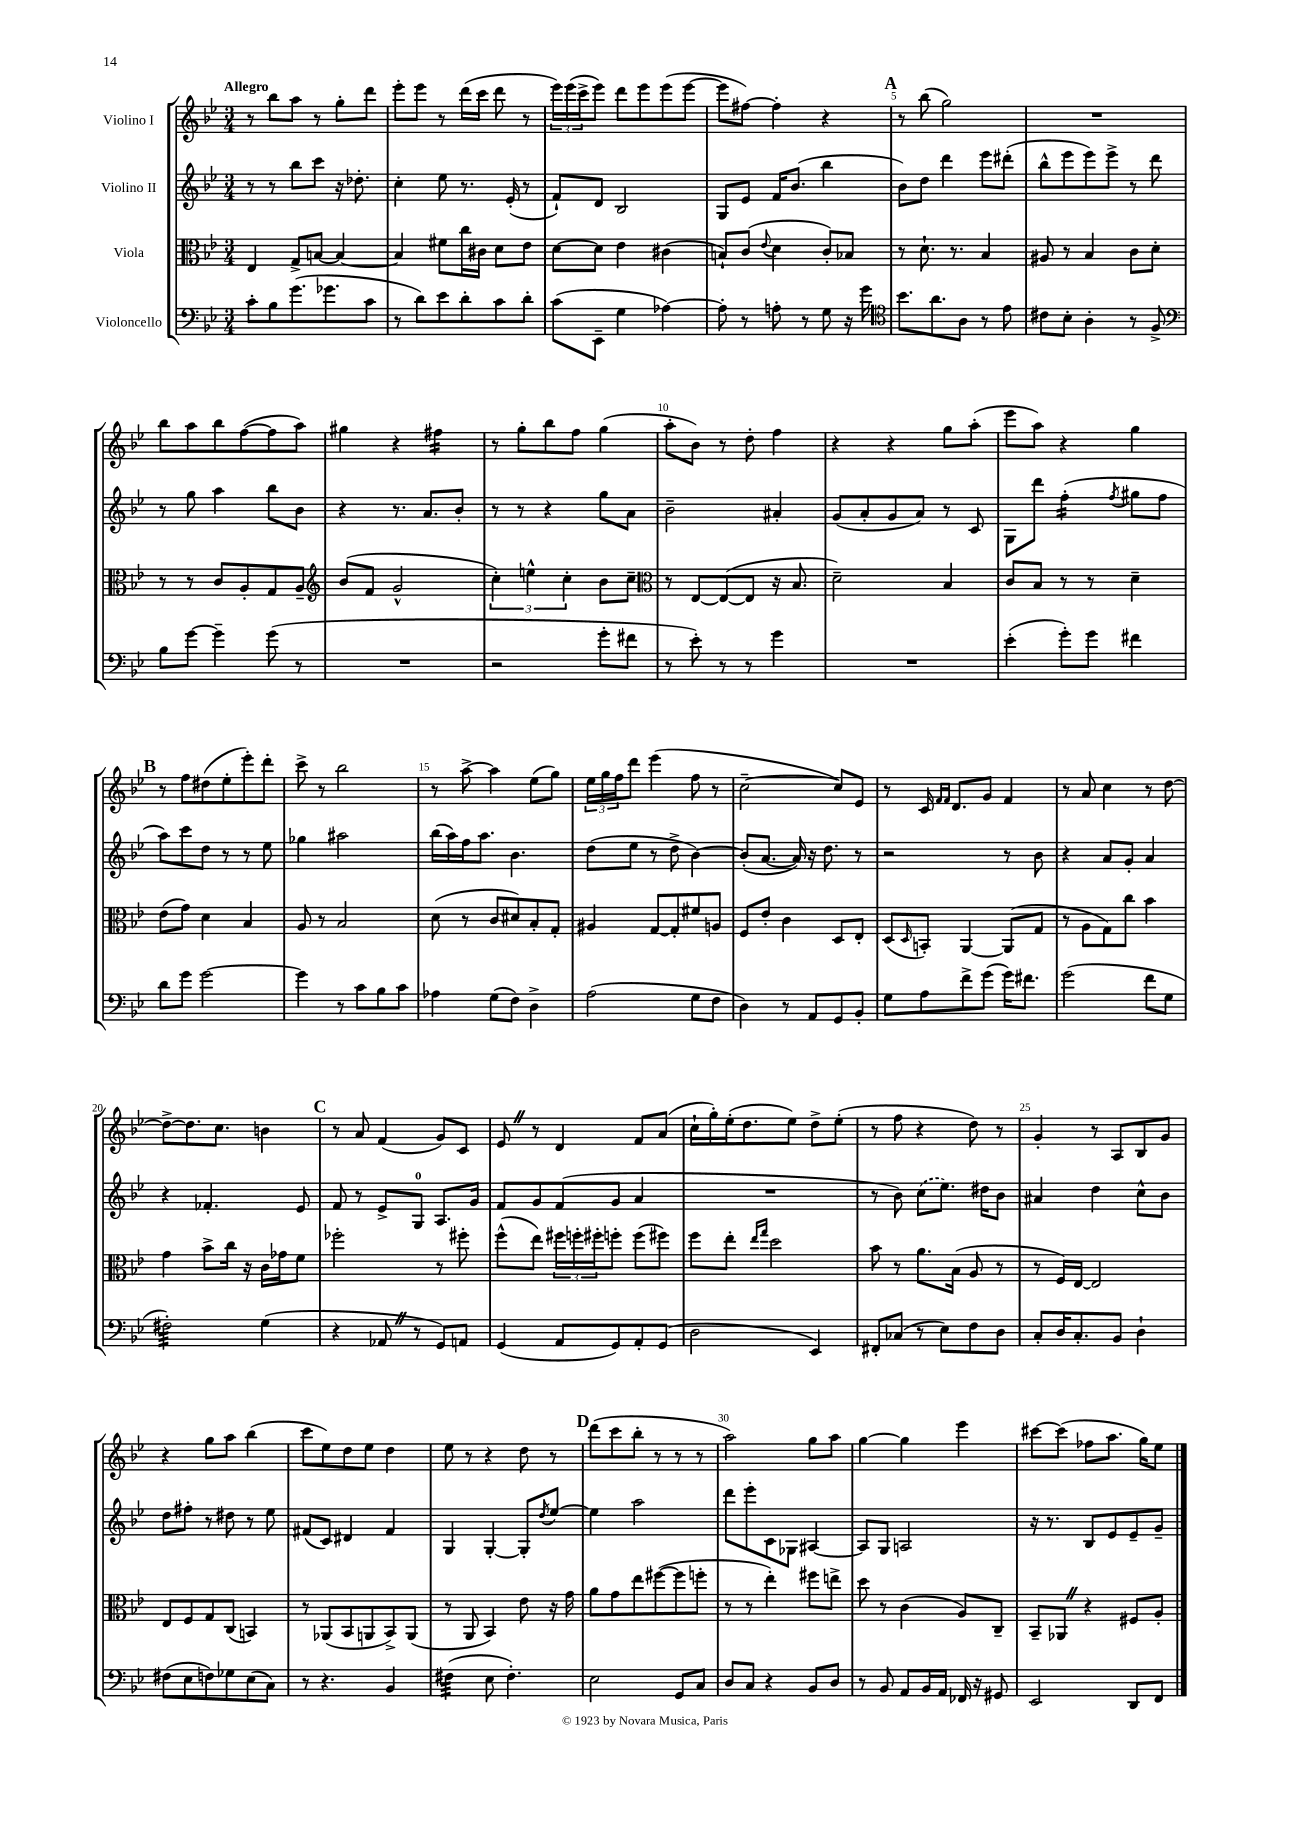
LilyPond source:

<<
\new StaffGroup <<
\new Staff = "s0" \with { instrumentName = "Violino I" } {
    \clef treble \key bes \major \numericTimeSignature \time 3/4 \tempo "Allegro"
    r8 bes''8 a''8 r8 g''8-. d'''8 |
    ees'''8-. ees'''8 r8 d'''16( c'''16 d'''8 r8 |
    \tuplet 3/2 { ees'''16) ees'''16( c'''16-> } ees'''8) d'''8 ees'''8 ees'''8( ees'''8~ |
    ees'''8 fis''8~) fis''4-. r4 |
    \mark \markup { \bold "A" } r8 bes''8( g''2) |
    R2. |
    bes''8 a''8 bes''8 f''8~( f''8 a''8) |
    gis''4 r4 fis''4:16 |
    r8 g''8-. bes''8 f''8 g''4( |
    a''8-. bes'8) r8 d''8-. f''4 |
    r4 r4 g''8 a''8-.( |
    ees'''8 a''8) r4 g''4 |
    \mark \markup { \bold "B" } r8 f''8 dis''8( ees''8-. ees'''8-.) d'''8-. |
    c'''8-> r8 bes''2 |
    r8 a''8~-> a''4 ees''8( g''8) |
    \tuplet 3/2 { ees''16 g''16 f''16 } d'''8 ees'''4( f''8 r8 |
    c''2~-- c''8) ees'8 |
    r8 c'16 \grace { f'16 f'16 } d'8. g'8 f'4 |
    r8 a'8 c''4 r8 d''8~ |
    d''8~-> d''8. c''8. b'4 |
    \mark \markup { \bold "C" } r8 a'8 f'4( g'8) c'8 |
    ees'8 \once \override BreathingSign.text = \markup { \musicglyph "scripts.caesura.straight" } \breathe r8 d'4 f'8 a'8( |
    c''16-! g''16-.) ees''16-.( d''8. ees''8) d''8-> ees''8-.( |
    r8 f''8 r4 d''8) r8 |
    g'4-. r8 a8 bes8 g'8 |
    r4 g''8 a''8 bes''4( |
    c'''8 ees''8) d''8 ees''8 d''4 |
    ees''8 r8 r4 d''8 r8 |
    \mark \markup { \bold "D" } d'''8( c'''8 bes''8-. r8 r8 r8 |
    a''2) g''8 a''8 |
    g''4~ g''4 ees'''4 |
    cis'''8~ cis'''8( fes''8 a''8. g''16) ees''8 \bar "|." |
}
\new Staff = "s1" \with { instrumentName = "Violino II" } {
    \clef treble \key bes \major \numericTimeSignature \time 3/4
    r8 r8 bes''8 c'''8 r16 des''8.-. |
    c''4-. ees''8 r8. ees'16-.( r8 |
    f'8-!) d'8 bes2 |
    g8 ees'8 f'16 bes'8.( bes''4 |
    \mark \markup { \bold "A" } bes'8) d''8 d'''4 ees'''8 dis'''8-.( |
    bes''8-^ ees'''8 ees'''8) ees'''8-> r8 d'''8 |
    r8 g''8 a''4 bes''8 bes'8 |
    r4 r8. a'8. bes'8-. |
    r8 r8 r4 g''8 a'8 |
    bes'2-- ais'4-. |
    g'8( a'8-. g'8 a'8) r8 c'8 |
    g8 d'''8 f''4:16-.( \acciaccatura { f''8 } gis''8 f''8 |
    \mark \markup { \bold "B" } a''8) c'''8 d''8 r8 r8 ees''8 |
    ges''4 ais''2 |
    bes''16( a''16) f''16 a''8. bes'4. |
    d''8( ees''8 r8 d''8-> bes'4~) |
    bes'8-.( a'8.~ a'16) r16 d''8. r8 |
    r2 r8 bes'8 |
    r4 a'8 g'8-. a'4 |
    r4 fes'4.-. ees'8 |
    \mark \markup { \bold "C" } f'8 r8 ees'8-> g8-0 a8. g'16 |
    f'8 g'8 f'8( g'8 a'4 |
    R2. |
    r8 bes'8) \once \slurDashed c''8( ees''8.) dis''16 bes'8 |
    ais'4 d''4 c''8-^ bes'8 |
    d''8 fis''8-. r8 dis''8 r8 ees''8 |
    fis'8( c'8) dis'4 fis'4 |
    g4 g4~-. g8-. \acciaccatura { d''8 } ees''8~ |
    \mark \markup { \bold "D" } ees''4 a''2 |
    d'''8 ees'''8-. c'8 ges8 ais4~ |
    ais8 g8 a2 |
    r16 r8. bes8 ees'8 ees'8-- g'8-- \bar "|." |
}
\new Staff = "s2" \with { instrumentName = "Viola" } {
    \clef alto \key bes \major \numericTimeSignature \time 3/4
    ees4 g8-> b8~ b4~ |
    b4 fis'8 c''16 cis'16 d'8 ees'8 |
    d'8~ d'8 ees'4 cis'4( |
    b8-!) c'8( \appoggiatura { ees'8 } d'4 c'8-.) bes8 |
    \mark \markup { \bold "A" } r8 d'8.-! r8. bes4 |
    ais8 r8 bes4 c'8 d'8-. |
    r8 r8 c'8 a8-. g8 a8-- |
    \clef treble bes'8( f'8 g'2-^ |
    \tuplet 3/2 { c''4-.) e''4-^ c''4-. } bes'8 c''8-- |
    \clef alto r8 ees8~ ees8~( ees8 r16 bes8. |
    d'2--) bes4 |
    c'8 bes8 r8 r8 d'4-- |
    \mark \markup { \bold "B" } ees'8( g'8) d'4 bes4 |
    a8 r8 bes2 |
    d'8( r8 c'8 dis'8) bes8-. g8-. |
    ais4 g8~ g8-. fis'8 a8 |
    f8 ees'8-. c'4 d8 ees8-. |
    d8( \grace { d16 } b,8-.) a,4~ a,8( g8 |
    r8 a8 g8) c''8 bes'4 |
    g'4 bes'8-> c''16 r16 c'16 ges'16 f'8 |
    \mark \markup { \bold "C" } fes''2-. r8 fis''8-. |
    f''8-^( ees''8) \tuplet 3/2 { fis''16 f''16-. fis''16-. } f''8-. f''8( fis''8) |
    f''8 ees''8-. \grace { ees''16 g''16 } d''2 |
    bes'8 r8 a'8. bes16( a8 r8 |
    r8 f16) ees16~ ees2 |
    ees8 f8 g8 c8( b,4) |
    r8 aes,8( bes,8 a,8 bes,8->) a,8( |
    r8 a,8 bes,4) ees'8 r16 g'16 |
    \mark \markup { \bold "D" } a'8 g'8 ees''8 fis''8~( fis''8 f''8-. |
    r8 r8 ees''4-.) fis''8 e''8-> |
    d''8 r8 c'4( a8) c8-- |
    bes,8-- aes,8 \once \override BreathingSign.text = \markup { \musicglyph "scripts.caesura.straight" } \breathe r4 fis8 a8-. \bar "|." |
}
\new Staff = "s3" \with { instrumentName = "Violoncello" } {
    \clef bass \key bes \major \numericTimeSignature \time 3/4
    c'8-. bes8 g'8.( ges'8. c'8 |
    r8 d'8) ees'8 d'8-. c'8 d'8-. |
    c'8( ees,8-- g4 aes4~) |
    aes8-. r8 a8-. r8 g8 r16 g'16 |
    \mark \markup { \bold "A" } \clef tenor bes'8. a'8. a8 r8 ees'8 |
    cis'8 bes8-. a4-. r8 f8-> |
    \clef bass bes8 g'8~ g'4-- g'8( r8 |
    R2. |
    r2 g'8-. fis'8 |
    r8 ees'8-.) r8 r8 g'4 |
    R2. |
    ees'4-.( g'8-.) g'8 fis'4 |
    \mark \markup { \bold "B" } d'8 g'8 g'2~ |
    g'4 r8 c'8 bes8 c'8 |
    aes4 g8( f8) d4-> |
    a2( g8 f8 |
    d4) r8 a,8 g,8 bes,8-. |
    g8 a8 f'8-> g'8( g'16) fis'8. |
    g'2( f'8 g8 |
    fis2:32-.) g4( |
    \mark \markup { \bold "C" } r4 aes,8 \once \override BreathingSign.text = \markup { \musicglyph "scripts.caesura.straight" } \breathe r8 g,8) a,8 |
    g,4( a,8 g,8) a,8-. g,8( |
    d2 ees,4) |
    fis,8-. ces8( r8 ees8) f8 d8 |
    c8-. d16 c8.-. bes,8 d4-! |
    fis8( ees8 f8) ges8 ees8( c8) |
    r8 r4. bes,4 |
    fis4:32( ees8 fis4.-.) |
    \mark \markup { \bold "D" } ees2 g,8 c8 |
    d8 c8 r4 bes,8 d8 |
    r8 bes,8 a,8 bes,16 a,16 fes,16 r16 gis,8 |
    ees,2 d,8 f,8 \bar "|." |
}
>>
>>
\layout { \context { \Score \override BarNumber.break-visibility = ##(#f #t #t) barNumberVisibility = #(every-nth-bar-number-visible 5) } }
